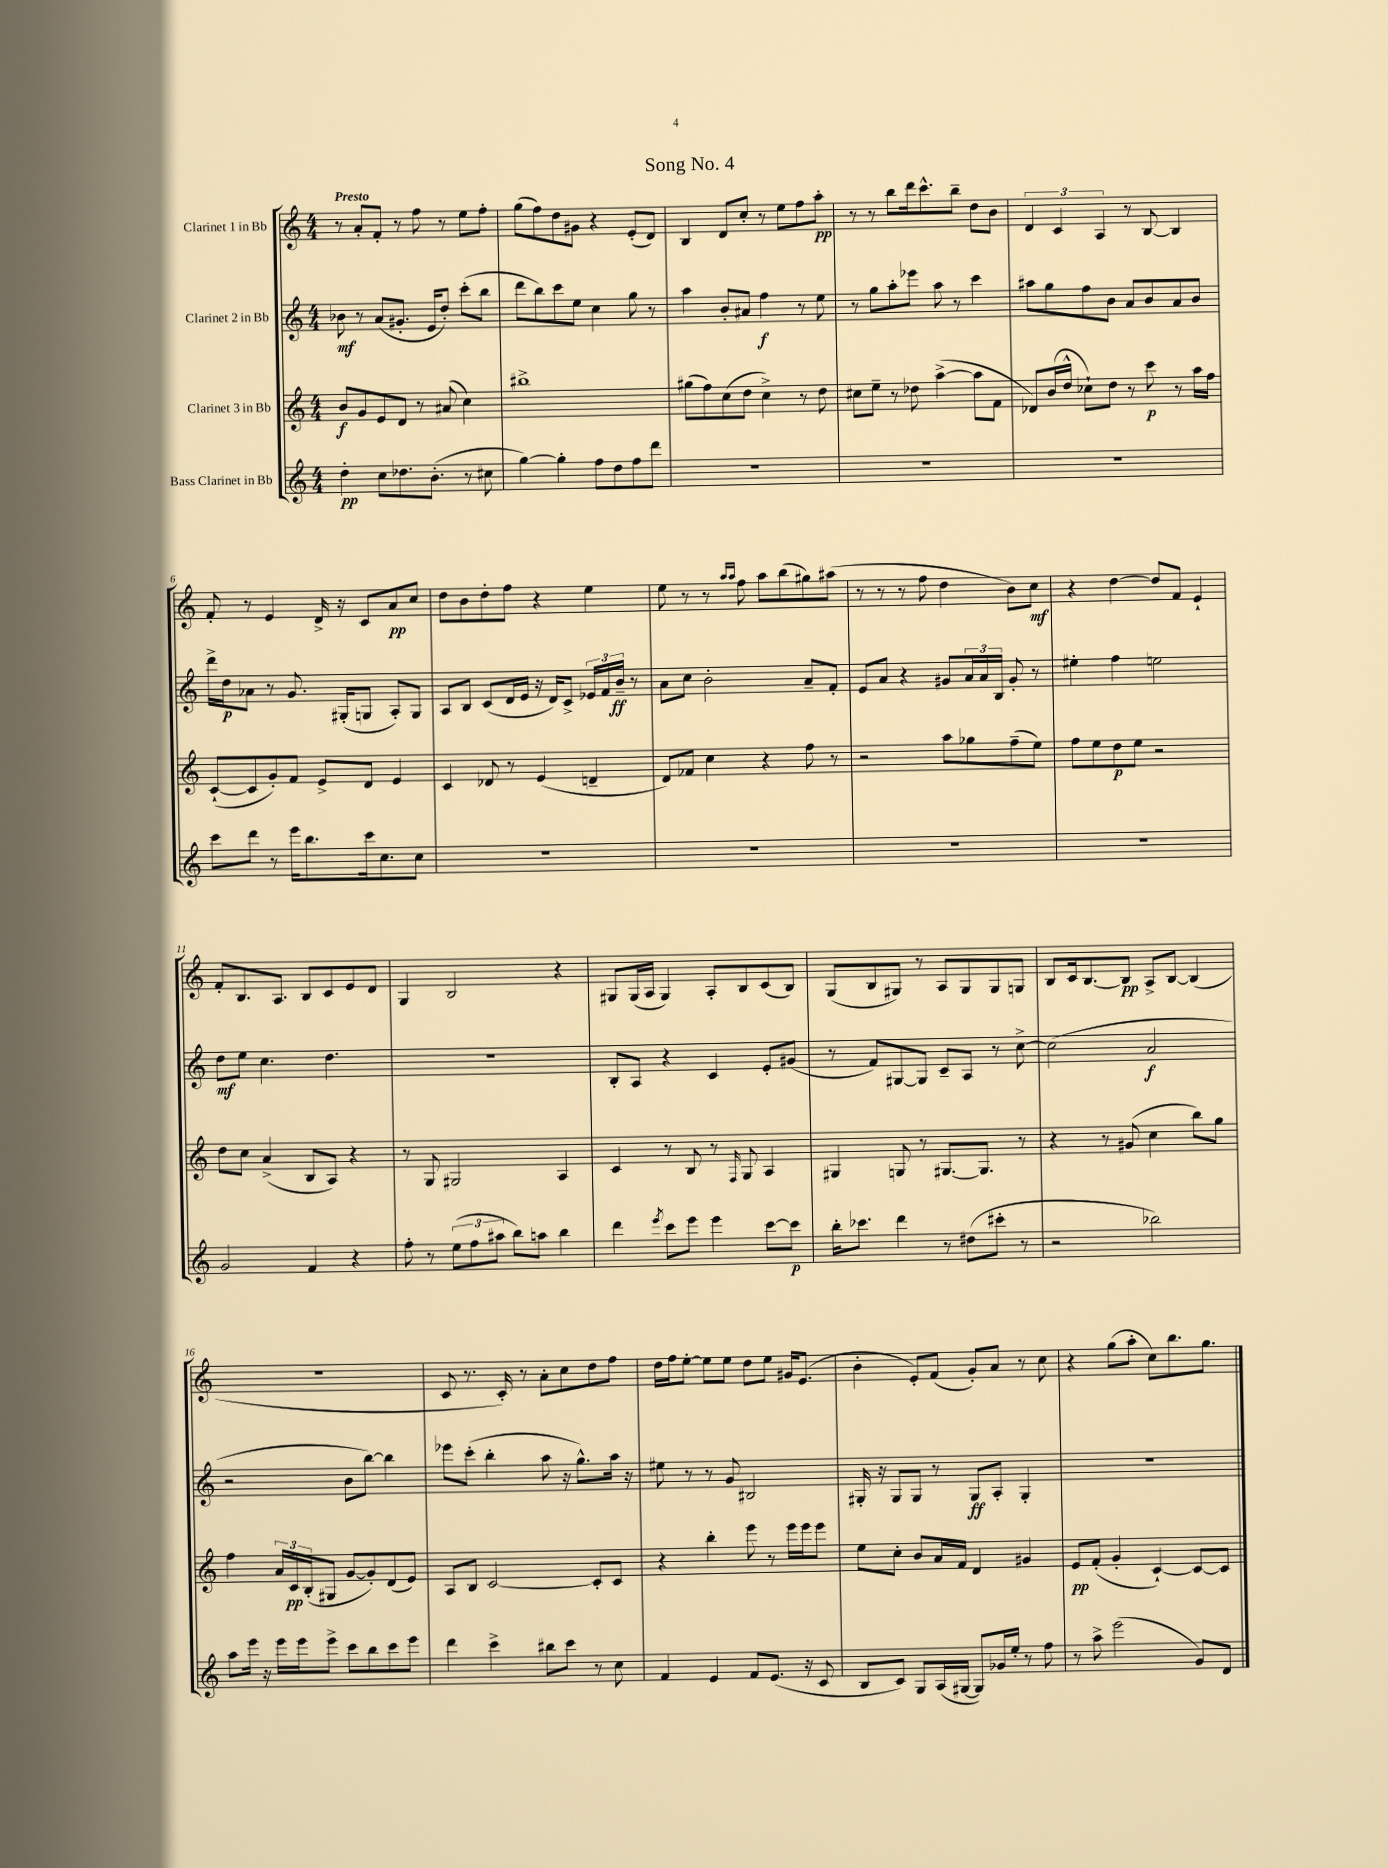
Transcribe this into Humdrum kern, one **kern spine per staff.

**kern	**dynam	**kern	**dynam	**kern	**dynam	**kern	**dynam
*part4	*part4	*part3	*part3	*part2	*part2	*part1	*part1
*staff4	*staff4	*staff3	*staff3	*staff2	*staff2	*staff1	*staff1
*I"Bass Clarinet in Bb	*	*I"Clarinet 3 in Bb	*	*I"Clarinet 2 in Bb	*	*I"Clarinet 1 in Bb	*
*clefG2	*	*clefG2	*	*clefG2	*	*clefG2	*
*k[]	*	*k[]	*	*k[]	*	*k[]	*
*M4/4	*	*M4/4	*	*M4/4	*	*M4/4	*
=1	=1	=1	=1	=1	=1	=1	=1
!	!	!	!	!	!	!LO:TX:a:B:t=Presto	!
4dd'\	pp	8b/L	f	8b-X\	mf	8r	.
.	.	8g/	.	8r	.	8a'/L	.
8cc\L	.	8e/	.	(8a/L	.	8f'/J	.
8.dd-X\	.	8d/J	.	8.g#X'/J	.	8r	.
.	.	8r	.	.	.	8ff\	.
(8.b'\J	.	.	.	16e/KL	.	.	.
.	.	(8a#X/	.	8dd'/J)	.	8r	.
8r	.	4cc\)	.	(8ccc'\L	.	8ee\L	.
8cc#X\	.	.	.	8bb\J	.	8ff'\J	.
=2	=2	=2	=2	=2	=2	=2	=2
[4gg\)	.	1bb#X^	.	8ddd\L	.	(8gg\L	.
.	.	.	.	8bb\)	.	8ff\)	.
4gg'\]	.	.	.	8ccc\	.	8dd\	.
.	.	.	.	8ee\J	.	8g#X\J	.
8ff\L	.	.	.	4cc\	.	4r	.
8dd\	.	.	.	.	.	.	.
8ff\	.	.	.	8gg\	.	(8e'/L	.
8ddd\J	.	.	.	8r	.	8d/J)	.
=3	=3	=3	=3	=3	=3	=3	=3
1r	.	(8gg#X\L	.	4aa\	.	4B/	.
.	.	8ff\)	.	.	.	.	.
.	.	(8cc\	.	8b'/L	.	8d/L	.
.	.	8dd\J	.	8a#X/J	.	8cc'/J	.
.	.	4cc^\)	.	4ff\	f	8r	.
.	.	.	.	.	.	8ee\L	.
.	.	8r	.	8r	.	8ff\	.
.	.	8dd\	.	8ee\	.	8aa'\J	pp
=4	=4	=4	=4	=4	=4	=4	=4
1r	.	8cc#X\L	.	8r	.	8r	.
.	.	8ee~\J	.	8gg\L	.	8r	.
.	.	8r	.	8aa'\	.	8bb\L	.
.	.	8dd-X\	.	8eee-X\J	.	16ddd\k	.
.	.	.	.	.	.	8.ccc^^\	.
.	.	([4aa^\	.	8aa\	.	.	.
.	.	.	.	8r	.	8bb~\J	.
.	.	8aa\L]	.	4ccc\	.	8dd\L	.
.	.	8f\J	.	.	.	8b\J	.
=5	=5	=5	=5	=5	=5	=5	=5
1r	.	8d-X/L)	.	8aa#X\L	.	6d/	.
.	.	(16b/L	.	8gg\	.	.	.
.	.	.	.	.	.	6c/	.
.	.	16dd^^/JJ	.	.	.	.	.
.	.	8cc-X`\L)	.	8ff\	.	.	.
.	.	.	.	.	.	6A/	.
.	.	8dd\J	.	8b\J	.	.	.
.	.	8r	.	8a/L	.	8r	.
.	.	8ccc\	p	8b/	.	[8B/	.
.	.	8r	.	8a/	.	4B/]	.
.	.	16aa\LL	.	8b/J	.	.	.
.	.	16ff\JJ	.	.	.	.	.
!!LO:LB:g=z
=6	=6	=6	=6	=6	=6	=6	=6
8ccc\L	.	([8c`/L	.	16ddd^\LL	.	8f'/	.
.	.	.	.	16dd\J	p	.	.
8ddd\J	.	8c/]	.	8a-X\J	.	8r	.
8r	.	8g'/)	.	8r	.	4e/	.
16eee\KL	.	8f/J	.	8.g/	.	.	.
8.bb\	.	.	.	.	.	.	.
.	.	8e^/L	.	.	.	16d^/	.
.	.	.	.	(16G#X'/KL	.	16r	.
16ccc\k	.	8d/J	.	8Gn/J	.	8c/L	.
8.cc\	.	.	.	.	.	.	.
.	.	4e/	.	8A'/L)	.	8a/	pp
8cc\J	.	.	.	8G/J	.	8cc/J	.
=7	=7	=7	=7	=7	=7	=7	=7
1r	.	4c/	.	8A/L	.	8dd\L	.
.	.	.	.	8B/J	.	8b\	.
.	.	8d-X/	.	(8c/L	.	8dd'\	.
.	.	8r	.	16d/L	.	8ff\J	.
.	.	.	.	16e/JJ	.	.	.
.	.	(4e/	.	16r	.	4r	.
.	.	.	.	16d/KL)	.	.	.
.	.	.	.	8c^/J	.	.	.
.	.	4dn~/	.	24e-X/LL	.	4ee\	.
.	.	.	.	24f/	.	.	.
.	.	.	.	24b~/JJ	ff	.	.
.	.	.	.	8r	.	.	.
=8	=8	=8	=8	=8	=8	=8	=8
1r	.	8d/L)	.	8a\L	.	8ee\	.
.	.	8f-X/J	.	8cc\J	.	8r	.
.	.	4cc\	.	2b'\	.	8r	.
.	.	.	.	.	.	16qqaa/LL	.
.	.	.	.	.	.	16qqaa/JJ	.
.	.	.	.	.	.	8ff\	.
.	.	4r	.	.	.	8aa\L	.
.	.	.	.	.	.	(8bb\	.
.	.	8ff\	.	8a~/L	.	8gg#X\)	.
.	.	8r	.	8f'/J	.	(8aa#X\J	.
=9	=9	=9	=9	=9	=9	=9	=9
1r	.	2r	.	8e/L	.	8r	.
.	.	.	.	8a/J	.	8r	.
.	.	.	.	4r	.	8r	.
.	.	.	.	.	.	8ff\	.
.	.	8aa\L	.	8g#X/L	.	4dd\	.
.	.	8gg-X\	.	24a/L	.	.	.
.	.	.	.	24a/	.	.	.
.	.	.	.	24B/JJ	.	.	.
.	.	(8ff~\	.	8g#'/	.	8b\L)	.
.	.	8ee\J)	.	8r	.	8cc\J	mf
=10	=10	=10	=10	=10	=10	=10	=10
1r	.	8ff\L	.	4ee#X'\	.	4r	.
.	.	8ee\	.	.	.	.	.
.	.	8dd\	p	4ff\	.	[4dd\	.
.	.	8ee\J	.	.	.	.	.
.	.	2r	.	2een\	.	8dd/L]	.
.	.	.	.	.	.	8f/J	.
.	.	.	.	.	.	4e`/	.
!!LO:LB:g=z
=11	=11	=11	=11	=11	=11	=11	=11
2g/	.	8dd\L	.	8dd\L	mf	8f'/L	.
.	.	8cc\J	.	8ee\J	.	8.B/	.
.	.	(4a^/	.	4.cc\	.	.	.
.	.	.	.	.	.	8.A/J	.
4f/	.	8B/L	.	.	.	8B/L	.
.	.	8A/J)	.	4.dd\	.	8c/	.
4r	.	4r	.	.	.	8e/	.
.	.	.	.	.	.	8d/J	.
=12	=12	=12	=12	=12	=12	=12	=12
8ff'\	.	8r	.	1r	.	4G/	.
8r	.	8G/	.	.	.	.	.
(12ee\L	.	2G#X/	.	.	.	2B/	.
12ff\	.	.	.	.	.	.	.
12aa#X\J	.	.	.	.	.	.	.
8bb\L)	.	.	.	.	.	.	.
8aan\J	.	.	.	.	.	.	.
4bb\	.	4A/	.	.	.	4r	.
=13	=13	=13	=13	=13	=13	=13	=13
4ddd\	.	4c/	.	8B'/L	.	8G#X/L	.
.	.	.	.	8A/J	.	(16G#/L	.
.	.	.	.	.	.	16A/JJ	.
8qeee/	.	.	.	.	.	.	.
8ccc\L	.	8r	.	4r	.	4G#/)	.
8eee\J	.	8B/	.	.	.	.	.
4eee\	.	8r	.	4c/	.	8A'/L	.
.	.	16qqF/	.	.	.	.	.
.	.	8G/	.	.	.	8B/	.
[8ccc\L	.	4A/	.	8e'/L	.	(8c/	.
8ccc\J]	p	.	.	(8g#X/J	.	8B/J)	.
=14	=14	=14	=14	=14	=14	=14	=14
16bb'\KL	.	4G#X/	.	8r	.	(8G/L	.
8.ccc-X\J	.	.	.	.	.	.	.
.	.	.	.	8f/L)	.	8B/	.
4ddd\	.	8Gn/	.	[8G#X/	.	8G#X/J)	.
.	.	8r	.	8G#/J]	.	8r	.
8r	.	[8.G#X/L	.	8c~/L	.	8A/L	.
(8dd#X\L	.	.	.	8A/J	.	8G#/	.
.	.	8.G#/J]	.	.	.	.	.
8ccc#X'\J	.	.	.	8r	.	8G#/	.
8r	.	8r	.	[8cc^\	.	8Gn/J	.
=15	=15	=15	=15	=15	=15	=15	=15
2r	.	4r	.	(2cc\]	.	8B/L	.
.	.	.	.	.	.	16c/k	.
.	.	.	.	.	.	[8.B/	.
.	.	8r	.	.	.	.	.
.	.	(8g#X/	.	.	.	8B/J]	pp
2bb-X\)	.	4cc\	.	2a/	f	8A^/L	.
.	.	.	.	.	.	[8B/J	.
.	.	8bb\L)	.	.	.	(4B/]	.
.	.	8gg\J	.	.	.	.	.
!!LO:LB:g=z
=16	=16	=16	=16	=16	=16	=16	=16
8aa\L	.	4ff\	.	2r	.	1r	.
16eee\Jk	.	.	.	.	.	.	.
16r	.	.	.	.	.	.	.
16eee\LL	.	24a/LL	.	.	.	.	.
.	.	24c/	pp	.	.	.	.
16eee\J	.	.	.	.	.	.	.
.	.	(24B'/J	.	.	.	.	.
8eee^\J	.	8G#X/J	.	.	.	.	.
8ccc\L	.	[8g/L	.	8b\L	.	.	.
8bb\	.	8g'/])	.	[8bb\J)	.	.	.
8ccc\	.	(8d/	.	4bb\]	.	.	.
8eee\J	.	8e/J)	.	.	.	.	.
=17	=17	=17	=17	=17	=17	=17	=17
4ddd\	.	8A/L	.	8eee-X\L	.	8c/	.
.	.	8B/J	.	(8ccc'\J	.	8.r	.
4ccc^\	.	[2c/	.	4bb'\	.	.	.
.	.	.	.	.	.	16c'/)	.
.	.	.	.	.	.	8r	.
8bb#X\L	.	.	.	8aa\	.	8a'\L	.
8ccc\J	.	.	.	16r	.	8cc\	.
.	.	.	.	8.gg^^\L)	.	.	.
8r	.	8c'/L]	.	.	.	8dd\	.
8cc\	.	8c/J	.	16aa\Jk	.	8ff\J	.
.	.	.	.	16r	.	.	.
=18	=18	=18	=18	=18	=18	=18	=18
4f/	.	4r	.	8ee#X\	.	16dd\LL	.
.	.	.	.	.	.	16ff\J	.
.	.	.	.	8r	.	[8ee'\J	.
4e/	.	4bb'\	.	8r	.	8ee\L]	.
.	.	.	.	8g/	.	8ee\J	.
8f/L	.	8eee\	.	2B#X/	.	8dd\L	.
(8.e/J	.	8r	.	.	.	8ee\J	.
.	.	16eee\LL	.	.	.	16g#X/KL	.
16r	.	16eee\J	.	.	.	(8.e/J	.
8c/	.	8eee\J	.	.	.	.	.
=19	=19	=19	=19	=19	=19	=19	=19
8B/L	.	8ee\L	.	16G#X'/	.	4b'\	.
.	.	.	.	16r	.	.	.
8c/J)	.	8cc'\J	.	8G#/L	.	.	.
8G/L	.	8b/L	.	8G#/J	.	8e'/L)	.
(16A/L	.	16a/L	.	8r	.	(8f/J	.
[16G#X/JJ	.	16f/JJ	.	.	.	.	.
8G#/L])	.	4d/	.	8G#/L	ff	8g'/L)	.
16g-X/L	.	.	.	8A'/J	.	8a/J	.
16ee'/JJ	.	.	.	.	.	.	.
8r	.	4g#X/	.	4G#'/	.	8r	.
8ff\	.	.	.	.	.	8cc\	.
=20	=20	=20	=20	=20	=20	=20	=20
8r	.	8e/L	pp	1r	.	4r	.
8aa^\	.	(8f'/J	.	.	.	.	.
(2eee\	.	4g'/	.	.	.	(8gg\L	.
.	.	.	.	.	.	8aa'\J	.
.	.	[4c`/)	.	.	.	8cc\L)	.
.	.	.	.	.	.	8.bb\	.
8g/L)	.	8c/L_	.	.	.	.	.
.	.	.	.	.	.	8.gg\J	.
8d/J	.	8c/J]	.	.	.	.	.
==	==	==	==	==	==	==	==
*-	*-	*-	*-	*-	*-	*-	*-
